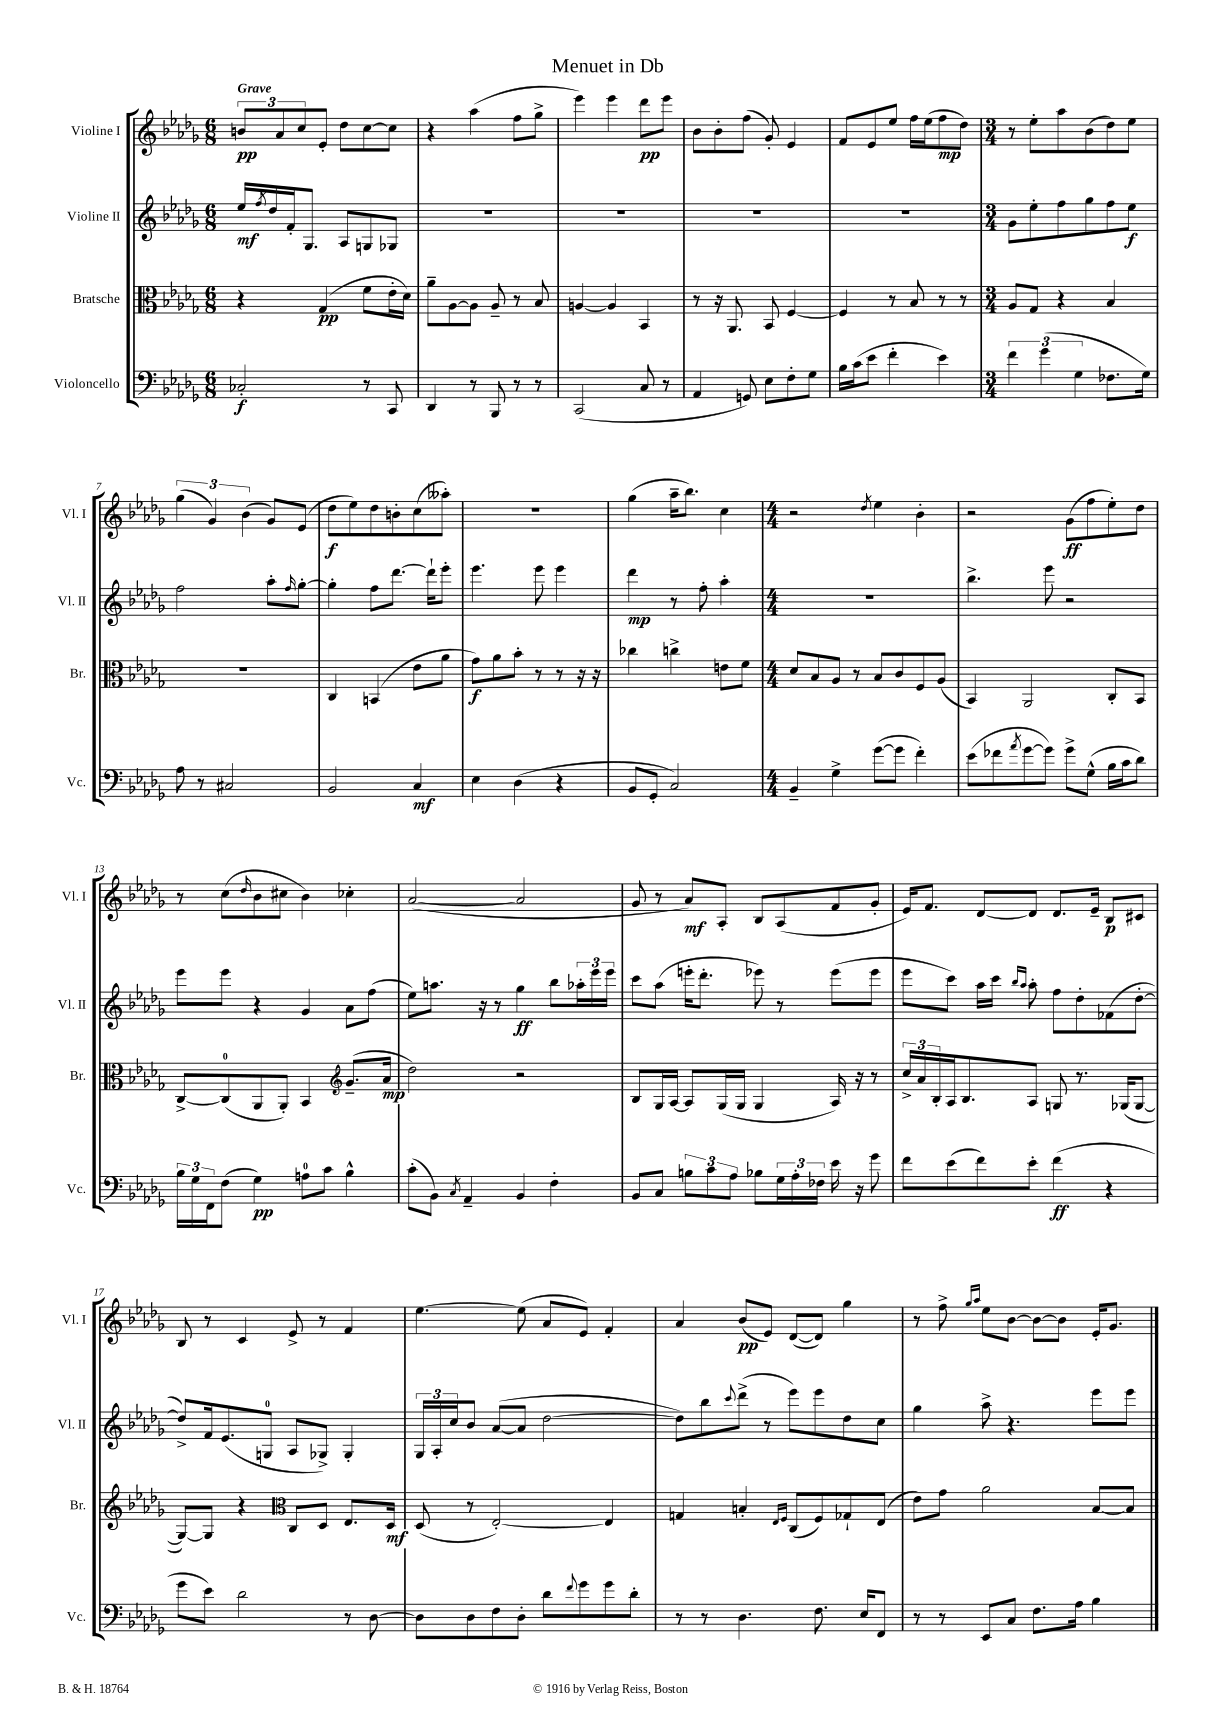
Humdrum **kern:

**kern	**dynam	**kern	**dynam	**kern	**dynam	**kern	**dynam
*part4	*part4	*part3	*part3	*part2	*part2	*part1	*part1
*staff4	*staff4	*staff3	*staff3	*staff2	*staff2	*staff1	*staff1
*I"Violoncello	*	*I"Bratsche	*	*I"Violine II	*	*I"Violine I	*
*I'Vc.	*	*I'Br.	*	*I'Vl. II	*	*I'Vl. I	*
*clefF4	*	*clefC3	*	*clefG2	*	*clefG2	*
*k[b-e-a-d-g-]	*	*k[b-e-a-d-g-]	*	*k[b-e-a-d-g-]	*	*k[b-e-a-d-g-]	*
*M6/8	*	*M6/8	*	*M6/8	*	*M6/8	*
=1	=1	=1	=1	=1	=1	=1	=1
!	!	!	!	!	!	!LO:TX:a:B:t=Grave	!
2C-X'/	f	4r	.	16ee-/LL	mf	12bn/L	pp
.	.	.	.	8qff/	.	.	.
.	.	.	.	16dd-/	.	.	.
.	.	.	.	.	.	12a-/	.
.	.	.	.	16f'/J	.	.	.
.	.	.	.	.	.	12cc/	.
.	.	.	.	8.G-/J	.	.	.
.	.	(4G-/	pp	.	.	8e-'/J	.
.	.	.	.	8A-/L	.	8dd-\L	.
8r	.	8f\L	.	8Gn/	.	[8cc\	.
8CC/	.	16e-'\L	.	8G-X/J	.	8cc\J]	.
.	.	16d-\JJ)	.	.	.	.	.
=2	=2	=2	=2	=2	=2	=2	=2
4DD-/	.	8a-~\L	.	2.r	.	4r	.
.	.	[8A-\	.	.	.	.	.
8r	.	8A-\J]	.	.	.	(4aa-\	.
8BBB-/	.	8A-~/	.	.	.	.	.
8r	.	8r	.	.	.	8ff\L	.
8r	.	8B-/	.	.	.	8gg-^\J	.
=3	=3	=3	=3	=3	=3	=3	=3
(2CC/	.	[4An/	.	2.r	.	4eee-\)	.
.	.	4A/]	.	.	.	4eee-\	.
8C/	.	4BB-/	.	.	.	8ddd-\L	pp
8r	.	.	.	.	.	8eee-\J	.
=4	=4	=4	=4	=4	=4	=4	=4
4AA-/	.	8r	.	2.r	.	8b-\L	.
.	.	16r	.	.	.	8b-'\	.
.	.	8.AA-/	.	.	.	.	.
8GGn/)	.	.	.	.	.	(8ff\J	.
8E-\L	.	8BB-/	.	.	.	8g-'/)	.
8F'\	.	[4F/	.	.	.	4e-/	.
8G-\J	.	.	.	.	.	.	.
=5	=5	=5	=5	=5	=5	=5	=5
16B-\LL	.	4F/]	.	2.r	.	8f/L	.
(16c\J	.	.	.	.	.	.	.
8e-\J	.	.	.	.	.	8e-/	.
4f'\	.	8r	.	.	.	8ee-/J	.
.	.	8B-/	.	.	.	16ff\LL	.
.	.	.	.	.	.	(16ee-\J	.
4e-\)	.	8r	.	.	.	8ff\	mp
.	.	8r	.	.	.	8dd-\J)	.
=6	=6	=6	=6	=6	=6	=6	=6
*M3/4	*	*M3/4	*	*M3/4	*	*M3/4	*
6f\	.	8A-/L	.	8g-\L	.	8r	.
.	.	8G-/J	.	8ee-'\	.	8ee-'\L	.
(6g-\	.	.	.	.	.	.	.
.	.	4r	.	8ff\	.	8aa-\	.
6G-\	.	.	.	.	.	.	.
.	.	.	.	8gg-\	.	(8b-\	.
8.F-X\L	.	4B-/	.	8ff\	.	8dd-\)	.
.	.	.	.	8ee-\J	f	8ee-\J	.
16G-\Jk)	.	.	.	.	.	.	.
!!LO:LB:g=z
=7	=7	=7	=7	=7	=7	=7	=7
8A-\	.	2.r	.	2ff\	.	(6gg-\	.
8r	.	.	.	.	.	.	.
.	.	.	.	.	.	6g-/)	.
2C#X/	.	.	.	.	.	.	.
.	.	.	.	.	.	(6b-\	.
.	.	.	.	8aa-'\L	.	8g-/L)	.
.	.	.	.	16qqff/	.	.	.
.	.	.	.	[8gg-'\J	.	(8e-/J	.
=8	=8	=8	=8	=8	=8	=8	=8
2BB-/	.	4C/	.	4gg-'\]	.	8dd-\L	f
.	.	.	.	.	.	8ee-\)	.
.	.	(4BBn/	.	8ff\L	.	8dd-\	.
.	.	.	.	[8.ddd-\J	.	8bn'\	.
4C/	mf	8e-\L	.	.	.	(8cc\	.
.	.	.	.	16ddd-`\KL]	.	.	.
.	.	8a-\J	.	8eee-'\J	.	8aa--X'\J)	.
=9	=9	=9	=9	=9	=9	=9	=9
4E-\	.	8g-\L)	f	4.eee-\	.	2.r	.
.	.	8a-\	.	.	.	.	.
(4D-\	.	8b-'\J	.	.	.	.	.
.	.	8r	.	8eee-\	.	.	.
4r	.	8r	.	4eee-\	.	.	.
.	.	16r	.	.	.	.	.
.	.	16r	.	.	.	.	.
=10	=10	=10	=10	=10	=10	=10	=10
8BB-/L	.	4cc-X\	.	4ddd-\	mp	(4gg-\	.
8GG-'/J	.	.	.	.	.	.	.
2C/)	.	4ccn^\	.	8r	.	16aa-~\KL	.
.	.	.	.	.	.	8.bb-\J)	.
.	.	.	.	8ff'\	.	.	.
.	.	8en\L	.	4aa-'\	.	4cc\	.
.	.	8f\J	.	.	.	.	.
=11	=11	=11	=11	=11	=11	=11	=11
*M4/4	*	*M4/4	*	*M4/4	*	*M4/4	*
4BB-~/	.	8d-/L	.	1r	.	2r	.
.	.	8B-/	.	.	.	.	.
4G-^\	.	8A-/J	.	.	.	.	.
.	.	8r	.	.	.	.	.
.	.	.	.	.	.	8qdd-/	.
([8g-\L	.	8B-/L	.	.	.	4ee-\	.
8g-\J]	.	8c/	.	.	.	.	.
4f'\)	.	8F/	.	.	.	4b-'\	.
.	.	(8A-/J	.	.	.	.	.
=12	=12	=12	=12	=12	=12	=12	=12
(8e-\L	.	4BB-/)	.	4.bb-^\	.	2r	.
8f-X\	.	.	.	.	.	.	.
8qa-/	.	.	.	.	.	.	.
[8g-\	.	2AA-/	.	.	.	.	.
8g-\J])	.	.	.	8eee-\	.	.	.
8g-^\L	.	.	.	2r	.	(8g-\L	ff
(8G-^^\J	.	.	.	.	.	8ff\	.
16B-\LL	.	8C'/L	.	.	.	8ee-'\)	.
16c\J	.	.	.	.	.	.	.
8d-\J)	.	8BB-/J	.	.	.	8dd-\J	.
!!LO:LB:g=z
=13	=13	=13	=13	=13	=13	=13	=13
24B-\LL	.	[8C^/L	.	8eee-\L	.	8r	.
24G-\	.	.	.	.	.	.	.
24FF\J	.	.	.	.	.	.	.
(8F\J	.	(8C/]	.	8eee-\J	.	(8cc\L	.
.	.	.	.	.	.	16qqdd-/	.
4G-\)	pp	8AA-/	.	4r	.	8b-\	.
.	.	8AA-'/J)	.	.	.	8cc#X\J	.
8An\L	.	4BB-/	.	4g-/	.	4b-\)	.
8c\J	.	.	.	.	.	.	.
*	*	*clefG2	*	*	*	*	*
4B-^^\	.	(8.g-~/L	.	8a-\L	.	4cc-X'\	.
.	.	.	.	(8ff\J	.	.	.
.	.	16a-/Jk	mp	.	.	.	.
=14	=14	=14	=14	=14	=14	=14	=14
(8c'\L	.	2dd-\)	.	8ee-\L)	.	([2a-/	.
8BB-\J)	.	.	.	8.aan\J	.	.	.
8qC/	.	.	.	.	.	.	.
4AA-~/	.	.	.	.	.	.	.
.	.	.	.	16r	.	.	.
.	.	.	.	8r	.	.	.
4BB-/	.	2r	.	4gg-\	ff	2a-/]	.
4F'\	.	.	.	8bb-\L	.	.	.
.	.	.	.	24aa-X'\L	.	.	.
.	.	.	.	24eee-\	.	.	.
.	.	.	.	24eee-\JJ	.	.	.
=15	=15	=15	=15	=15	=15	=15	=15
8BB-/L	.	8B-/L	.	8ccc\L	.	8g-/	.
8C/J	.	16G-/L	.	(8aa-\J	.	8r	.
.	.	[16A-/JJ	.	.	.	.	.
12Bn\L	.	8A-/L]	.	16eeen'\KL	.	8a-/L)	mf
.	.	.	.	8.ddd-'\J	.	.	.
12c\	.	.	.	.	.	.	.
.	.	(16G-/L	.	.	.	8A-'/J	.
12A-\J	.	.	.	.	.	.	.
.	.	16G-/JJ	.	.	.	.	.
8B-X\L	.	4G-/	.	8eee-X\)	.	8B-/L	.
24G-\L	.	.	.	8r	.	(8A-/	.
24A-'\	.	.	.	.	.	.	.
24F-X\JJ	.	.	.	.	.	.	.
16e-\	.	16A-/)	.	(8eee-\L	.	8f/	.
16r	.	16r	.	.	.	.	.
8g-\	.	8r	.	8eee-\J	.	8g-'/J	.
=16	=16	=16	=16	=16	=16	=16	=16
8f\L	.	24cc^/LL	.	8eee-\L	.	16e-/KL)	.
.	.	24a-/	.	.	.	.	.
.	.	.	.	.	.	8.f/J	.
.	.	24B-'/	.	.	.	.	.
(8e-\	.	16A-/J	.	8ccc\J)	.	.	.
.	.	8.B-/	.	.	.	.	.
8f\)	.	.	.	16aa-\LL	.	[8d-/L	.
.	.	.	.	16ccc\JJ	.	.	.
.	.	.	.	16qqbb-/LL	.	.	.
.	.	.	.	16qqaa-/JJ	.	.	.
8e-'\J	.	8A-/J	.	8aa-'\	.	8d-/J]	.
(4f\	ff	8Gn/	.	8ff\L	.	8.d-/L	.
.	.	8.r	.	8dd-'\	.	.	.
.	.	.	.	.	.	16e-~/Jk	.
4r	.	.	.	(8f-X\	.	8B-/L	p
.	.	(16G-X/KL	.	.	.	.	.
.	.	[8G-/J	.	[8dd-'\J	.	8c#X/J	.
!!LO:LB:g=z
=17	=17	=17	=17	=17	=17	=17	=17
8g-\L	.	8G-/L_)	.	8dd-^/L])	.	8B-/	.
8e-\J)	.	8G-/J]	.	16f/k	.	8r	.
.	.	.	.	(8.e-/	.	.	.
2d-\	.	4r	.	.	.	4c/	.
.	.	.	.	8Gn/J	.	.	.
*	*	*clefC3	*	*	*	*	*
.	.	8C/L	.	8A-/L	.	8e-^/	.
.	.	8D-/J	.	8G-X^/J)	.	8r	.
8r	.	8.E-/L	.	4G-'/	.	4f/	.
[8D-\	.	.	.	.	.	.	.
.	.	16D-/Jk	mf	.	.	.	.
=18	=18	=18	=18	=18	=18	=18	=18
8D-\L]	.	(8D-/	.	24G-/LL	.	[4.ee-\	.
.	.	.	.	24A-'/	.	.	.
.	.	.	.	24cc/J	.	.	.
8D-\	.	8r	.	8b-/J	.	.	.
8F\	.	[2E-'/)	.	([8a-/L	.	.	.
8D-'\J	.	.	.	8a-/J]	.	(8ee-\]	.
8d-\L	.	.	.	[2dd-\	.	8a-/L	.
8qqf/	.	.	.	.	.	.	.
8g-\	.	.	.	.	.	8e-/J)	.
8g-\	.	4E-/]	.	.	.	4f'/	.
8d-'\J	.	.	.	.	.	.	.
=19	=19	=19	=19	=19	=19	=19	=19
8r	.	4Gn/	.	8dd-\L])	.	4a-/	.
8r	.	.	.	8bb-\	.	.	.
.	.	.	.	8qqccc/	.	.	.
4.D-\	.	4Bn'/	.	(8ddd-^\J	.	(8b-/L	pp
.	.	.	.	8r	.	8e-/J)	.
.	.	16qqE-/LL	.	.	.	.	.
.	.	16qqF/JJ	.	.	.	.	.
.	.	(8C/L	.	8eee-\L)	.	([8d-/L	.
8.F\	.	8F/)	.	8eee-\	.	8d-/J])	.
.	.	8G-X`/	.	8dd-\	.	4gg-\	.
16E-/KL	.	.	.	.	.	.	.
8FF/J	.	(8E-/J	.	8cc\J	.	.	.
=20	=20	=20	=20	=20	=20	=20	=20
8r	.	8e-\L)	.	4gg-\	.	8r	.
8r	.	8g-\J	.	.	.	8ff^\	.
.	.	.	.	.	.	16qqgg-/LL	.
.	.	.	.	.	.	16qqaa-/JJ	.
8EE-/L	.	2a-\	.	8aa-^\	.	8ee-\L	.
8C/J	.	.	.	4.r	.	[8b-\J	.
8.F\L	.	.	.	.	.	8b-\L_	.
.	.	.	.	.	.	8b-\J]	.
16A-\Jk	.	.	.	.	.	.	.
4B-\	.	[8B-/L	.	8eee-\L	.	16e-'/KL	.
.	.	.	.	.	.	8.g-/J	.
.	.	8B-/J]	.	8eee-\J	.	.	.
==	==	==	==	==	==	==	==
*-	*-	*-	*-	*-	*-	*-	*-
